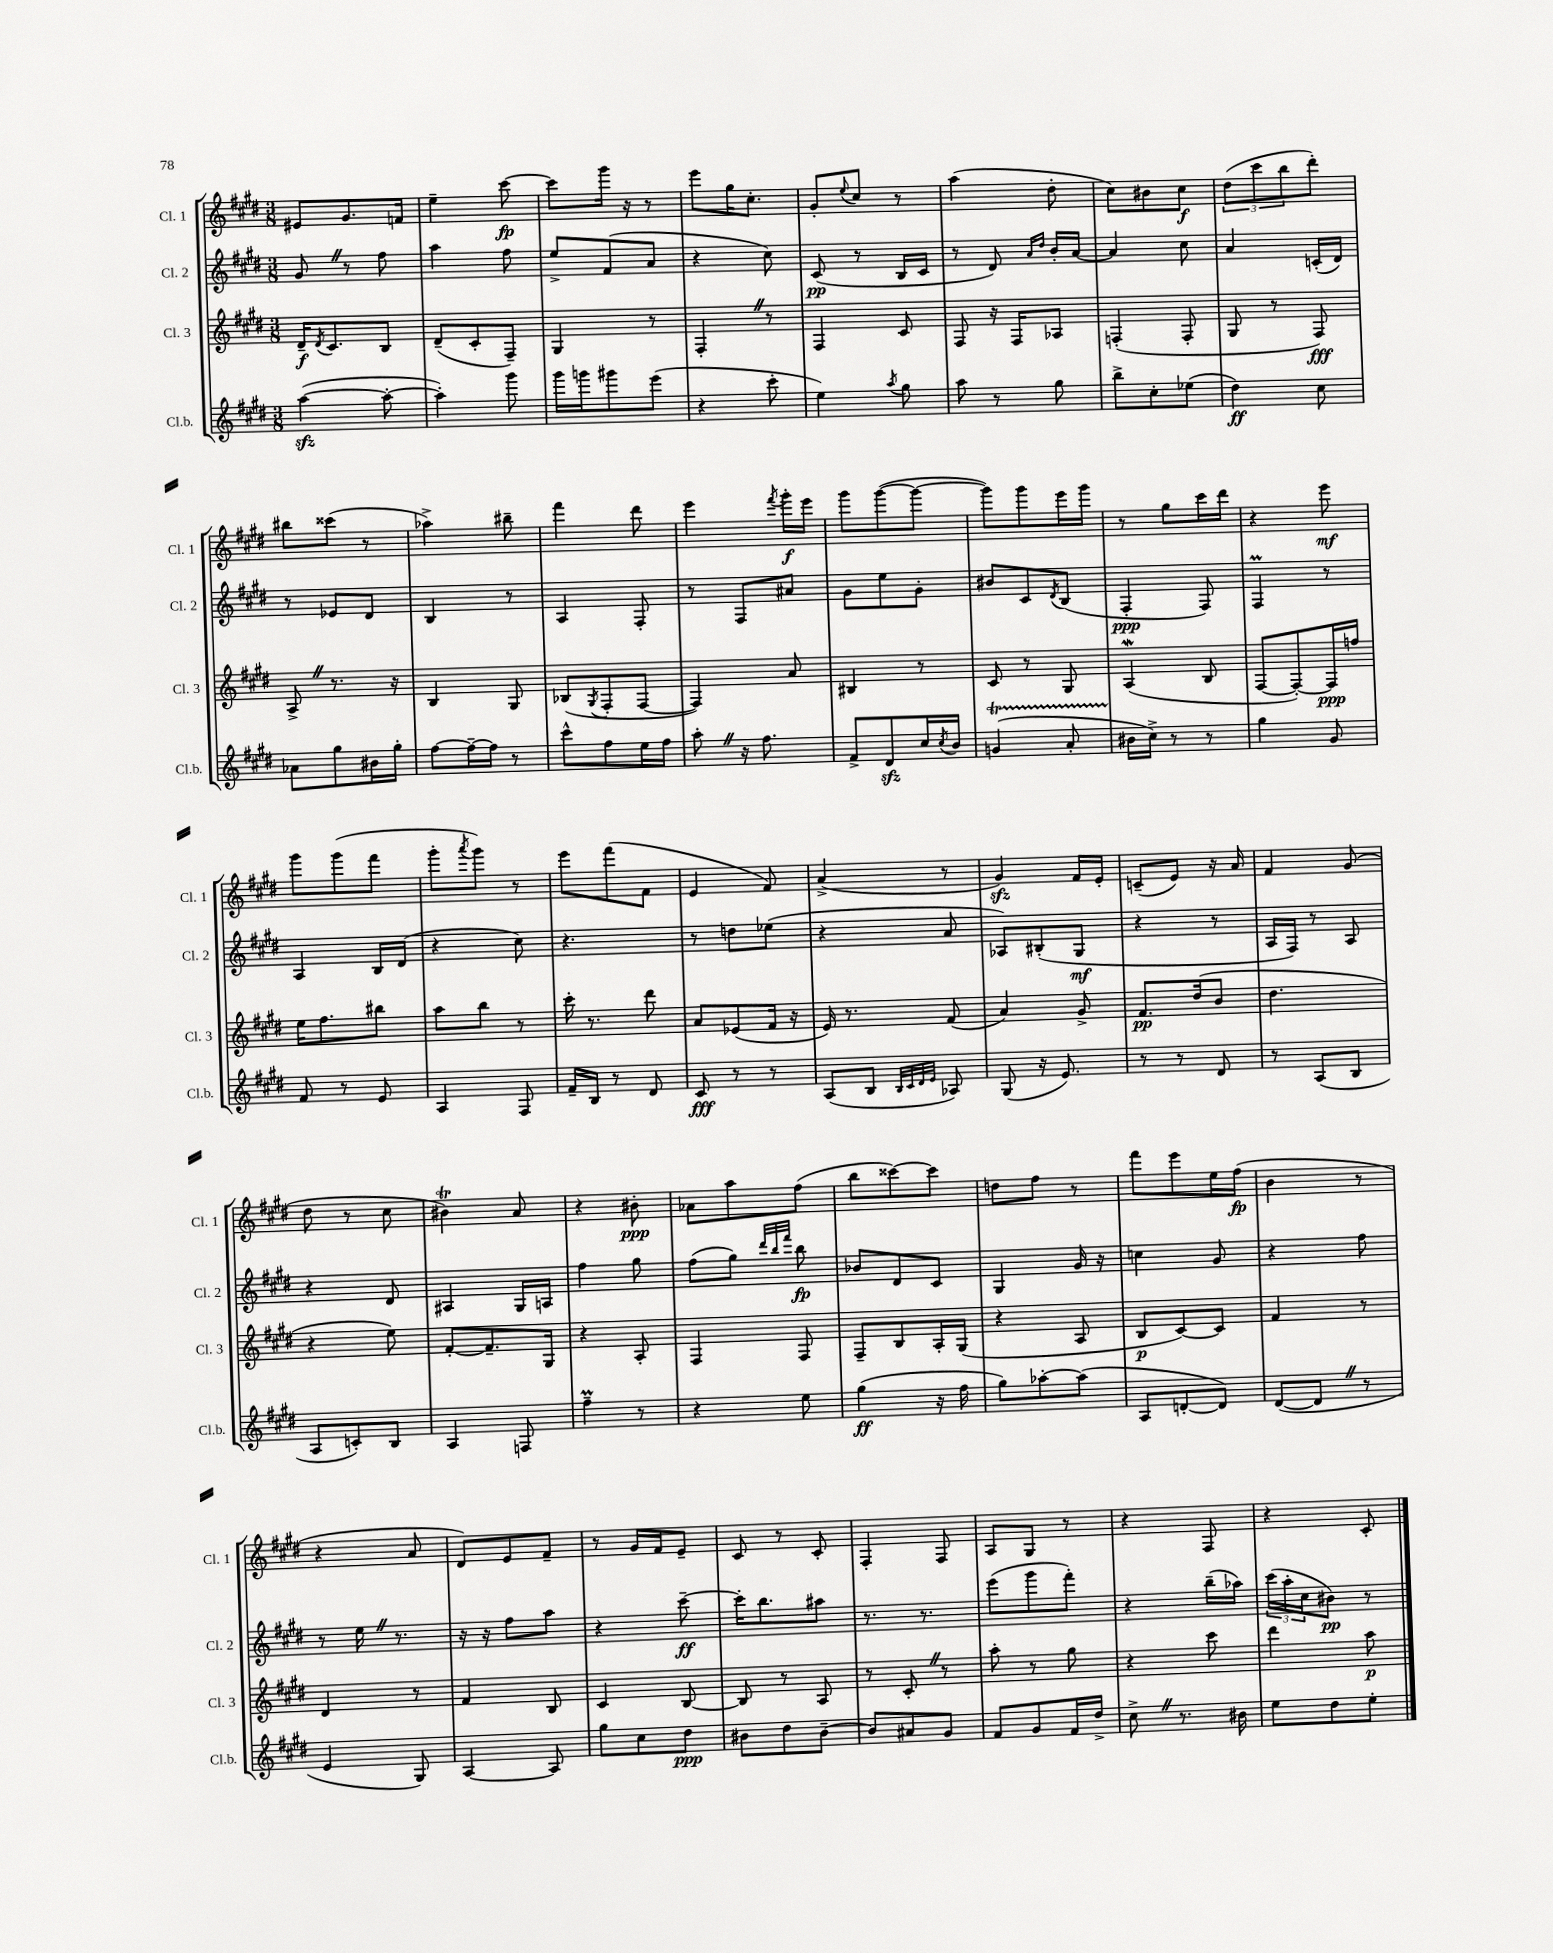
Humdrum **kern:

**kern	**dynam	**kern	**dynam	**kern	**dynam	**kern	**dynam
*part4	*part4	*part3	*part3	*part2	*part2	*part1	*part1
*staff4	*staff4	*staff3	*staff3	*staff2	*staff2	*staff1	*staff1
*I"Cl.b.	*	*I"Cl. 3	*	*I"Cl. 2	*	*I"Cl. 1	*
*I'Cl.b.	*	*I'Cl. 3	*	*I'Cl. 2	*	*I'Cl. 1	*
*clefG2	*	*clefG2	*	*clefG2	*	*clefG2	*
*k[f#c#g#d#]	*	*k[f#c#g#d#]	*	*k[f#c#g#d#]	*	*k[f#c#g#d#]	*
*M3/8	*	*M3/8	*	*M3/8	*	*M3/8	*
=20	=20	=20	=20	=20	=20	=20	=20
([4aazz\	.	16d#~/KL	f	8g#Z/	.	8e#X/L	.
.	.	8qd#/	.	.	.	.	.
.	.	8.c#/	.	.	.	.	.
.	.	.	.	8r	.	8.g#/	.
8aa'\_	.	8B/J	.	8ff#\	.	.	.
.	.	.	.	.	.	16fn/Jk	.
=21	=21	=21	=21	=21	=21	=21	=21
4aa'\])	.	(8d#~/L	.	4aa\	.	4ee~\	.
.	.	8c#'/	.	.	.	.	.
8ggg#\	.	8F#~/J)	.	8ff#\	.	[8ccc#\	fp
=22	=22	=22	=22	=22	=22	=22	=22
16ggg#\LL	.	4G#/	.	8ee^/L	.	8ccc#\L]	.
16gggn\J	.	.	.	.	.	.	.
8ggg#X\	.	.	.	(8f#/	.	16ggg#\Jk	.
.	.	.	.	.	.	16r	.
(8eee\J	.	8r	.	8a/J	.	8r	.
=23	=23	=23	=23	=23	=23	=23	=23
4r	.	4F#'Z/	.	4r	.	8eee\L	.
.	.	.	.	.	.	16gg#\K	.
.	.	.	.	.	.	8.cc#'\J	.
8ccc#'\	.	8r	.	8cc#\)	.	.	.
=24	=24	=24	=24	=24	=24	=24	=24
4ee\)	.	4F#/	.	(8c#/	pp	8g#'/L	.
.	.	.	.	.	.	8qqee/	.
.	.	.	.	8r	.	8cc#/J	.
8qaa/	.	.	.	.	.	.	.
8gg#\	.	8c#/	.	16B/LL	.	8r	.
.	.	.	.	16c#/JJ	.	.	.
=25	=25	=25	=25	=25	=25	=25	=25
8aa\	.	8F#/	.	8r	.	(4aa\	.
8r	.	16r	.	8d#/)	.	.	.
.	.	16F#/KL	.	.	.	.	.
.	.	.	.	16qqa/LL	.	.	.
.	.	.	.	16qqdd#/JJ	.	.	.
8gg#\	.	8A-X/J	.	16b'/LL	.	8dd#'\	.
.	.	.	.	[16a/JJ	.	.	.
=26	=26	=26	=26	=26	=26	=26	=26
8bb^\L	.	(4Fn'/	.	4a/]	.	8cc#\L)	.
8cc#'\	.	.	.	.	.	8b#X\	.
(8ee-X\J	.	8F'/	.	8cc#\	.	8cc#\J	f
=27	=27	=27	=27	=27	=27	=27	=27
4dd#\)	ff	8G#/	.	4a/	.	(12dd#\L	.
.	.	.	.	.	.	12ccc#\	.
.	.	8r	.	.	.	.	.
.	.	.	.	.	.	12bb\	.
8cc#\	.	8F#/)	fff	(16cn'/LL	.	8ddd#'\J)	.
.	.	.	.	16d#/JJ)	.	.	.
!!LO:LB:g=z
=28	=28	=28	=28	=28	=28	=28	=28
8a-X\L	.	8A^Z/	.	8r	.	8bb#X\L	.
8gg#\	.	8.r	.	8e-X/L	.	(8ccc##X\J	.
16b#X\L	.	.	.	8d#/J	.	8r	.
16gg#'\JJ	.	16r	.	.	.	.	.
=29	=29	=29	=29	=29	=29	=29	=29
[8ff#\L	.	4B/	.	4B/	.	4aa-X^\)	.
16ff#~\L_	.	.	.	.	.	.	.
16ff#\JJ]	.	.	.	.	.	.	.
8r	.	8G#/	.	8r	.	8bb#X~\	.
=30	=30	=30	=30	=30	=30	=30	=30
8ccc#^^\L	.	(8B-X/L	.	4A/	.	4fff#\	.
.	.	8qG#/	.	.	.	.	.
8ff#\	.	8F#'/	.	.	.	.	.
16ee\L	.	[8F#/J	.	8F#'/	.	8ddd#\	.
16ff#\JJ	.	.	.	.	.	.	.
=31	=31	=31	=31	=31	=31	=31	=31
8aa'Z\	.	4F#/])	.	8r	.	4eee\	.
16r	.	.	.	8F#/L	.	.	.
8.ff#\	.	.	.	.	.	.	.
.	.	.	.	.	.	8qfff#/	.
.	.	8a/	.	8a#X/J	.	16ggg#'\LL	f
.	.	.	.	.	.	16eee\JJ	.
=32	=32	=32	=32	=32	=32	=32	=32
8f#^/L	.	4B#X/	.	8g#\L	.	8ggg#\L	.
8d#zz/	.	.	.	8ee\	.	([8ggg#\	.
16cc#/L	.	8r	.	8g#'\J	.	8ggg#\J_	.
8qcc#/	.	.	.	.	.	.	.
16b/JJ	.	.	.	.	.	.	.
=33	=33	=33	=33	=33	=33	=33	=33
(4gnT/	.	8c#/	.	8b#X/L	.	8ggg#\L])	.
.	.	8r	.	8c#/	.	8ggg#\	.
.	.	.	.	8qd#/	.	.	.
8aTTT'/	.	8G#/	.	(8B/J	.	16eee\L	.
.	.	.	.	.	.	16ggg#\JJ	.
=34	=34	=34	=34	=34	=34	=34	=34
16b#X\LL	.	(4Aw/	.	4F#'/	ppp	8r	.
16cc#^\JJ)	.	.	.	.	.	.	.
8r	.	.	.	.	.	8gg#\L	.
8r	.	8B/	.	8F#/)	.	16ccc#\L	.
.	.	.	.	.	.	16ddd#\JJ	.
=35	=35	=35	=35	=35	=35	=35	=35
4gg#\	.	[8F#/L	.	4F#M/	.	4r	.
.	.	8F#'/_)	.	.	.	.	.
8g#/	.	16F#/L]	ppp	8r	.	8eee\	mf
.	.	16ffn/JJ	.	.	.	.	.
!!LO:LB:g=z
=36	=36	=36	=36	=36	=36	=36	=36
8f#/	.	16ee\KL	.	4A/	.	8ggg#\L	.
.	.	8.ff#\	.	.	.	.	.
8r	.	.	.	.	.	(8ggg#\	.
8e/	.	8bb#X\J	.	16B/LL	.	8fff#\J	.
.	.	.	.	(16d#/JJ	.	.	.
=37	=37	=37	=37	=37	=37	=37	=37
4A/	.	8aa\L	.	4r	.	8ggg#'\L	.
.	.	.	.	.	.	8qaaa/	.
.	.	8bb\J	.	.	.	8ggg#\J)	.
8F#/	.	8r	.	8cc#\)	.	8r	.
=38	=38	=38	=38	=38	=38	=38	=38
16f#~/LL	.	16ccc#'\	.	4.r	.	8eee\L	.
16B/JJ	.	8.r	.	.	.	.	.
8r	.	.	.	.	.	(8fff#\	.
8d#/	.	8ddd#\	.	.	.	8f#\J	.
=39	=39	=39	=39	=39	=39	=39	=39
8c#/	fff	8a/L	.	8r	.	4e/	.
8r	.	(8e-X/	.	8ddn\L	.	.	.
8r	.	16f#/Jk	.	(8ee-X\J	.	8f#/)	.
.	.	16r	.	.	.	.	.
=40	=40	=40	=40	=40	=40	=40	=40
(8A/L	.	16e/)	.	4r	.	(4a^/	.
.	.	8.r	.	.	.	.	.
8B/J	.	.	.	.	.	.	.
32qqB/LLL	.	.	.	.	.	.	.
32qqc#/	.	.	.	.	.	.	.
32qqd#/	.	.	.	.	.	.	.
32qqe/JJJ	.	.	.	.	.	.	.
8A-X/)	.	(8f#/	.	8a/	.	8r	.
=41	=41	=41	=41	=41	=41	=41	=41
(8G#/	.	4a/)	.	8A-X/L)	.	4g#zz/)	.
16r	.	.	.	(8B#X'/	.	.	.
8.e/)	.	.	.	.	.	.	.
.	.	8g#^/	.	8G#/J	mf	16f#/LL	.
.	.	.	.	.	.	16e'/JJ	.
=42	=42	=42	=42	=42	=42	=42	=42
8r	.	8.f#/L	pp	4r	.	(8cn~/L	.
8r	.	.	.	.	.	8e/J)	.
.	.	(16dd#/k	.	.	.	.	.
8d#/	.	8b/J	.	8r	.	16r	.
.	.	.	.	.	.	16a/	.
=43	=43	=43	=43	=43	=43	=43	=43
8r	.	4.dd#\	.	16A/LL	.	4f#/	.
.	.	.	.	16F#/JJ)	.	.	.
(8A/L	.	.	.	8r	.	.	.
8B/J	.	.	.	8A/	.	(8g#/	.
!!LO:LB:g=z
=44	=44	=44	=44	=44	=44	=44	=44
8A/L	.	4r	.	4r	.	8dd#\	.
8cn'/)	.	.	.	.	.	8r	.
8B/J	.	8ee\)	.	8d#/	.	8cc#\	.
=45	=45	=45	=45	=45	=45	=45	=45
4A/	.	[8f#'/L	.	4A#X/	.	4b#Xt\)	.
.	.	8.f#~/]	.	.	.	.	.
8Fn/	.	.	.	16G#/LL	.	8a/	.
.	.	16G#/Jk	.	16An/JJ	.	.	.
=46	=46	=46	=46	=46	=46	=46	=46
4ff#M~\	.	4r	.	4ff#\	.	4r	.
8r	.	8A'/	.	8gg#\	.	8b#X'\	ppp
=47	=47	=47	=47	=47	=47	=47	=47
4r	.	4F#/	.	(8ff#\L	.	8a-X\L	.
.	.	.	.	8gg#\J)	.	8aa\	.
.	.	.	.	32qqddd#/LLL	.	.	.
.	.	.	.	32qqbb/	.	.	.
.	.	.	.	32qqfff#/JJJ	.	.	.
8ee\	.	8F#/	.	8bb\	fp	(8ff#\J	.
=48	=48	=48	=48	=48	=48	=48	=48
(4gg#\	ff	8F#~/L	.	8b-X/L	.	8bb\L	.
.	.	8B/	.	8d#/	.	[8ccc##X\)	.
16r	.	16A'/L	.	8c#/J	.	8ccc##\J]	.
16ff#\	.	(16G#/JJ	.	.	.	.	.
=49	=49	=49	=49	=49	=49	=49	=49
8gg#\L)	.	4r	.	4G#/	.	8ddn\L	.
[8aa-X'\	.	.	.	.	.	8ff#\J	.
(8aa-\J]	.	8A/	.	16g#/	.	8r	.
.	.	.	.	16r	.	.	.
=50	=50	=50	=50	=50	=50	=50	=50
8A/L	.	8B/L	p	4ccn\	.	8fff#\L	.
[8dn'/	.	[8c#/)	.	.	.	8eee\	.
8d/J])	.	8c#/J]	.	8g#/	.	16ee\L	.
.	.	.	.	.	.	(16ff#\JJ	fp
=51	=51	=51	=51	=51	=51	=51	=51
([8d#/L	.	4f#/	.	4r	.	4b\	.
8d#Z/J]	.	.	.	.	.	.	.
8r	.	8r	.	8ff#\	.	8r	.
!!LO:LB:g=z
=52	=52	=52	=52	=52	=52	=52	=52
4e/	.	4d#/	.	8r	.	4r	.
.	.	.	.	16eeZ\	.	.	.
.	.	.	.	8.r	.	.	.
8G#/)	.	8r	.	.	.	8a/	.
=53	=53	=53	=53	=53	=53	=53	=53
[4A/	.	4f#/	.	16r	.	8d#/L)	.
.	.	.	.	16r	.	.	.
.	.	.	.	8ff#\L	.	8e/	.
8A/]	.	8B/	.	8aa\J	.	8f#~/J	.
=54	=54	=54	=54	=54	=54	=54	=54
8gg#\L	.	4c#/	.	4r	.	8r	.
8cc#\	.	.	.	.	.	16g#/LL	.
.	.	.	.	.	.	16f#/J	.
8dd#\J	ppp	[8B/	.	[8ccc#~\	ff	8e~/J	.
=55	=55	=55	=55	=55	=55	=55	=55
8b#X\L	.	8B/]	.	16ccc#'\KL]	.	8c#/	.
.	.	.	.	8.bb\	.	.	.
8dd#\	.	8r	.	.	.	8r	.
[8b#~\J	.	8A/	.	8aa#X\J	.	8c#'/	.
=56	=56	=56	=56	=56	=56	=56	=56
8b#/L]	.	8r	.	8.r	.	4F#'/	.
8a#X/	.	8c#'Z/	.	.	.	.	.
.	.	.	.	8.r	.	.	.
8g#/J	.	8r	.	.	.	8F#/	.
=57	=57	=57	=57	=57	=57	=57	=57
8f#/L	.	8aa'\	.	(8eee\L	.	8A/L	.
8g#/	.	8r	.	8ggg#\	.	8G#/J	.
16f#/L	.	8gg#\	.	8fff#'\J)	.	8r	.
16dd#^/JJ	.	.	.	.	.	.	.
=58	=58	=58	=58	=58	=58	=58	=58
8cc#^Z\	.	4r	.	4r	.	4r	.
8.r	.	.	.	.	.	.	.
.	.	8ccc#\	.	(16bb~\LL	.	8F#/	.
16b#X\	.	.	.	16aa-X\JJ)	.	.	.
=59	=59	=59	=59	=59	=59	=59	=59
8ee\L	.	4ddd#\	.	(24ccc#\LL	.	4r	.
.	.	.	.	24aa'\	.	.	.
.	.	.	.	24cc#\J	.	.	.
8dd#\	.	.	.	8b#X\J)	pp	.	.
8ee'\J	.	8aa\	p	8r	.	8c#'/	.
==	==	==	==	==	==	==	==
*-	*-	*-	*-	*-	*-	*-	*-
